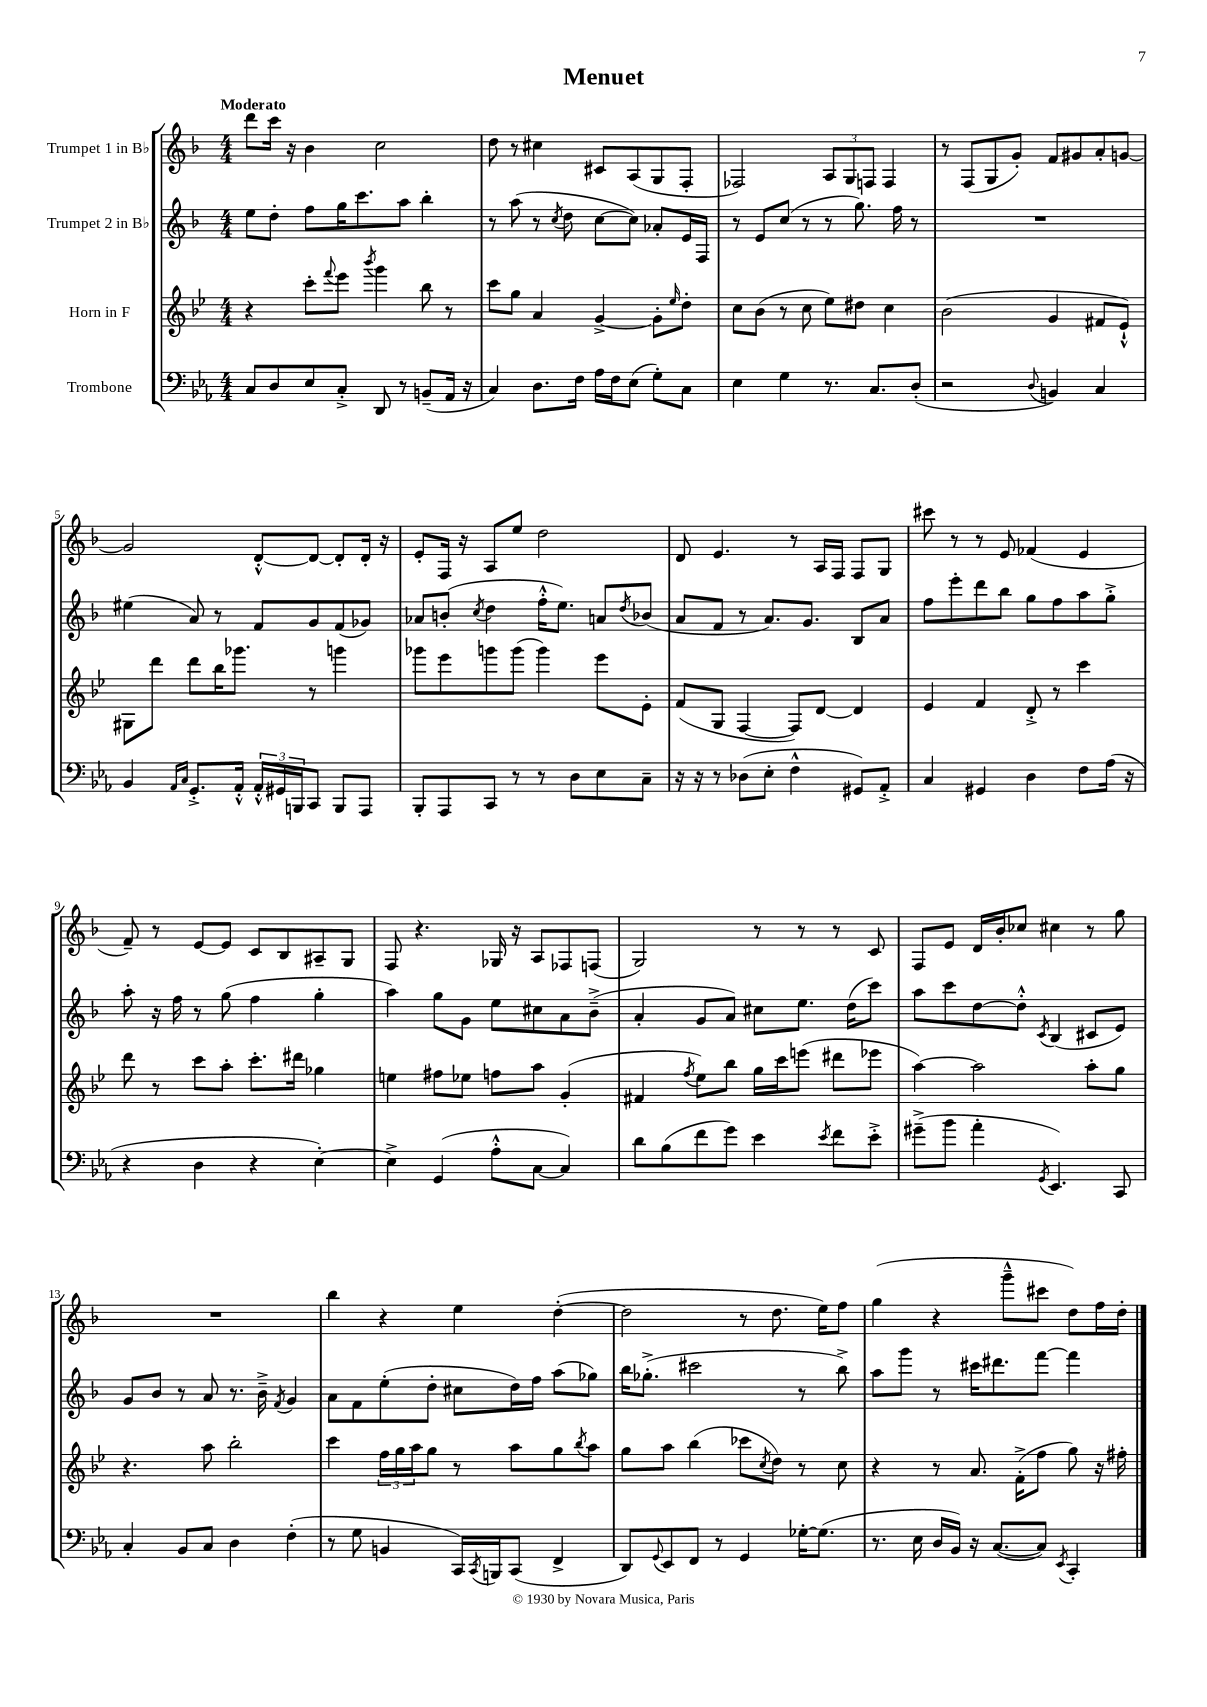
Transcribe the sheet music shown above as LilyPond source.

\header { title = "Menuet" }
<<
\new StaffGroup <<
\new Staff = "s0" \with { instrumentName = "Trumpet 1 in Bb" } {
    \clef treble \key f \major \numericTimeSignature \time 4/4 \tempo "Moderato"
    d'''8 c'''16 r16 bes'4 c''2 |
    d''8 r8 cis''4 cis'8 a8( g8 f8-. |
    fes2) \tuplet 3/2 { a8 g8 f8 } f4 |
    r8 f8( g8 g'8-.) f'8 gis'8 a'8-. g'8~ |
    g'2 d'8~-.-^ d'8~ d'8-. d'16-. r16 |
    e'8-. f16 r16 a8 e''8 d''2 |
    d'8 e'4. r8 a16 f16 f8 g8 |
    cis'''8 r8 r8 e'8 fes'4( e'4 |
    f'8--) r8 e'8~ e'8 c'8 bes8 ais8-- g8 |
    f8 r4. ges16 r16 a8 fes8 f8( |
    g2) r8 r8 r8 c'8 |
    f8 e'8 d'16 bes'16-. ces''8 cis''4 r8 g''8 |
    R1 |
    bes''4 r4 e''4 d''4~-.( |
    d''2 r8 d''8. e''16) f''8 |
    g''4( r4 g'''8---^ cis'''8 d''8) f''16 d''16-. \bar "|." |
}
\new Staff = "s1" \with { instrumentName = "Trumpet 2 in Bb" } {
    \clef treble \key f \major \numericTimeSignature \time 4/4
    e''8 d''8-. f''8 g''16 c'''8. a''8 bes''4-. |
    r8 a''8( r8 \acciaccatura { c''8 } d''8 c''8~ c''8) aes'8-. e'16 f16 |
    r8 e'8 c''8( r8 r8 g''8.) f''16 r8 |
    R1 |
    eis''4( a'8) r8 f'8 g'8 f'8( ges'8) |
    aes'8 b'8-.( \acciaccatura { c''8 } d''4 f''16-.-^ e''8.) a'8 \acciaccatura { d''8 } bes'8( |
    a'8 f'8 r8 a'8.) g'8. bes8 a'8 |
    f''8 e'''8-. d'''8 bes''8 g''8 f''8 a''8 g''8-.-> |
    a''8-. r16 f''16 r8 g''8( f''4 g''4-. |
    a''4) g''8 g'8 e''8 cis''8 a'8 bes'8--->( |
    a'4-. g'8 a'8) cis''8 e''8. d''16( c'''8) |
    a''8 c'''8 d''8~ d''8-.-^ \acciaccatura { c'8 } bes4( cis'8 e'8) |
    g'8 bes'8 r8 a'8 r8. bes'16---> \acciaccatura { f'8 } g'4 |
    a'8 f'8 e''8-.( d''8-. cis''8 d''16) f''16 a''8( ges''8) |
    bes''16 ges''8.-.->( cis'''2 r8 bes''8->) |
    a''8 g'''8 r8 cis'''16 dis'''8. f'''8~ f'''4 \bar "|." |
}
\new Staff = "s2" \with { instrumentName = "Horn in F" } {
    \clef treble \key bes \major \numericTimeSignature \time 4/4
    r4 c'''8-. \appoggiatura { f'''8 } ees'''8 \acciaccatura { bes'''8 } g'''4 bes''8 r8 |
    c'''8 g''8 a'4 g'4~-> g'8-. \grace { ees''16 } d''8-. |
    c''8 bes'8( r8 c''8 ees''8) dis''8 c''4 |
    bes'2( g'4 fis'8 ees'8-!-^) |
    gis8 d'''8 d'''8 bes''16 ges'''8. r8 g'''4 |
    ges'''8 ees'''8 g'''8 g'''8( g'''4) ees'''8 ees'8-. |
    f'8( g8 f4~ f8) d'8~ d'4 |
    ees'4 f'4 d'8-.-> r8 c'''4 |
    d'''8 r8 c'''8 a''8-. c'''8.-. dis'''16 ges''4 |
    e''4 fis''8 ees''8 f''8 a''8 g'4-.( |
    fis'4 \acciaccatura { f''8 } ees''8) bes''8 g''16 c'''16 e'''8( dis'''8 ees'''8 |
    a''4~) a''2 a''8-. g''8 |
    r4. a''8 bes''2-. |
    c'''4 \tuplet 3/2 { f''16 g''16 a''16 } g''8 r8 a''8 g''8 \acciaccatura { bes''8 } a''8 |
    g''8 a''8 bes''4( ces'''8 \acciaccatura { c''8 } d''8) r8 c''8 |
    r4 r8 a'8. f'16-.->( f''8 g''8) r16 fis''16-. \bar "|." |
}
\new Staff = "s3" \with { instrumentName = "Trombone" } {
    \clef bass \key ees \major \numericTimeSignature \time 4/4
    c8 d8 ees8 c8-.-> d,8 r8 b,8--( aes,16 r16 |
    c4) d8. f16 aes16 f16 ees8( g8-.) c8 |
    ees4 g4 r8. c8. d8-.( |
    r2 \appoggiatura { d8 } b,4) c4 |
    bes,4 \grace { aes,16 c16 } g,8.-.-> aes,16-.-^ \tuplet 3/2 { aes,16-.-^ gis,16 b,,16 } c,8 b,,8 aes,,8 |
    bes,,8-. aes,,8 c,8 r8 r8 d8 ees8 c8-- |
    r16 r16 r8 des8( ees8-. f4-^ gis,8) aes,8-.-> |
    c4 gis,4 d4 f8 aes16( r16 |
    r4 d4 r4 ees4~-.) |
    ees4-> g,4( aes8-.-^ c8~ c4) |
    d'8 bes8( f'8 g'8) ees'4 \acciaccatura { ees'8 } f'8 ees'8-.-> |
    gis'8--->( bes'8 aes'4-. \acciaccatura { g,8 } ees,4.) c,8 |
    c4-. bes,8 c8 d4 f4-.( |
    r8 g8 b,4 c,16) \acciaccatura { c,8 } b,,16 c,8( f,4-> |
    d,8) \appoggiatura { g,8 } ees,8 f,8 r8 g,4 ges16~-. ges8.( |
    r8. ees16 d16 bes,16) r16 c8.~( c8) \acciaccatura { ees,8 } c,4-. \bar "|." |
}
>>
>>
